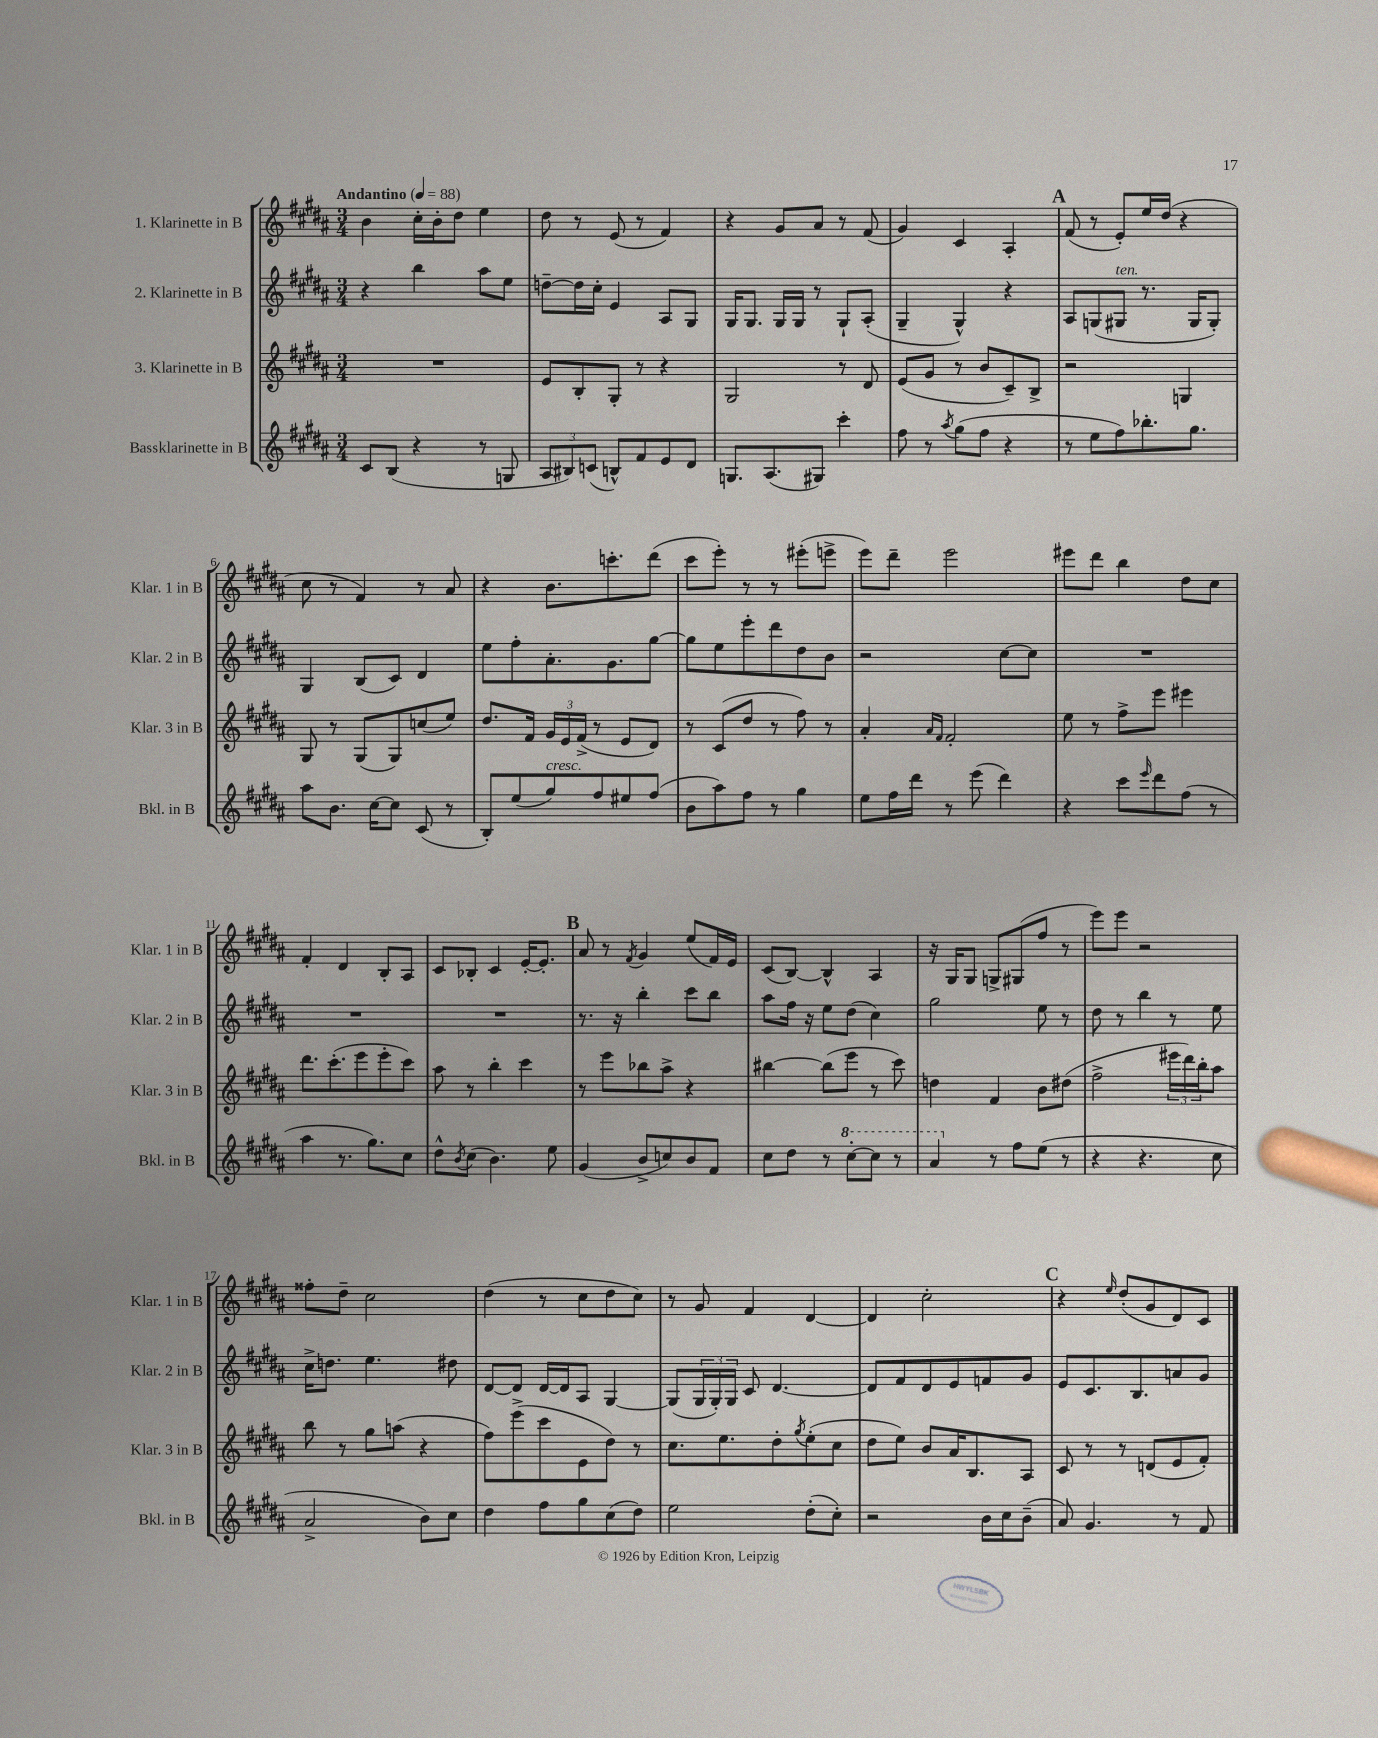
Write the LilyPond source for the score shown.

<<
\new StaffGroup <<
\new Staff = "s0" \with { instrumentName = "1. Klarinette in B" shortInstrumentName = "Klar. 1 in B" } {
    \clef treble \key b \major \numericTimeSignature \time 3/4 \tempo "Andantino" 4 = 88
    b'4 cis''16-. b'16-. dis''8 e''4 |
    dis''8 r8 e'8( r8 fis'4) |
    r4 gis'8 ais'8 r8 fis'8( |
    gis'4) cis'4 ais4-. |
    \mark \markup { \bold "A" } fis'8( r8 e'8-.) e''16 dis''16( r4 |
    cis''8 r8 fis'4) r8 ais'8 |
    r4 b'8. c'''8.-. dis'''8( |
    cis'''8 e'''8-.) r8 r8 eis'''8-.( e'''8-> |
    e'''8) dis'''8-- e'''2 |
    eis'''8 dis'''8 b''4 dis''8 cis''8 |
    fis'4-. dis'4 b8-. ais8 |
    cis'8 bes8-. cis'4 e'16~-. e'8.-. |
    \mark \markup { \bold "B" } ais'8 r8 \acciaccatura { fis'8 } gis'4 e''8( fis'16) e'16 |
    cis'8( b8~) b4-^ ais4 |
    r16 gis16 gis8 g8-> gis8( fis''8 r8 |
    e'''8) e'''8 r2 |
    fisis''8-. dis''8-- cis''2 |
    dis''4( r8 cis''8 dis''8 cis''8) |
    r8 gis'8 fis'4 dis'4~ |
    dis'4 cis''2-. |
    \mark \markup { \bold "C" } r4 \grace { e''16 } dis''8-.( gis'8 dis'8) cis'8 \bar "|." |
}
\new Staff = "s1" \with { instrumentName = "2. Klarinette in B" shortInstrumentName = "Klar. 2 in B" } {
    \clef treble \key b \major \numericTimeSignature \time 3/4
    r4 b''4 ais''8 e''8 |
    d''8~-- d''16 cis''16-. e'4 ais8 gis8 |
    gis16 gis8. gis16 gis16 r8 gis8-! ais8-.( |
    gis4-- gis4-^) r4 |
    \mark \markup { \bold "A" } ais8 g8( gis8^\markup { \italic "ten." } r8. gis16 gis8-.) |
    gis4 b8( cis'8) dis'4 |
    e''8 fis''8-. ais'8.-. gis'8. gis''8~ |
    gis''8 e''8 e'''8-. dis'''8 dis''8 b'8 |
    r2 cis''8~ cis''8 |
    R2. |
    R2. |
    R2. |
    \mark \markup { \bold "B" } r8. r16 b''4-. cis'''8 b''8 |
    ais''8 fis''16 r16 e''8 dis''8( cis''4) |
    gis''2 e''8 r8 |
    dis''8 r8 b''4 r8 e''8 |
    cis''16-> d''8. e''4. dis''8 |
    dis'8~ dis'8 dis'16~ dis'16 ais8 gis4~ |
    gis8( \tuplet 3/2 { gis16 gis16-.) gis16 } cis'8 dis'4.~ |
    dis'8 fis'8 dis'8 e'8 f'8 gis'8 |
    \mark \markup { \bold "C" } e'8 cis'8. b8. a'8 gis'8 \bar "|." |
}
\new Staff = "s2" \with { instrumentName = "3. Klarinette in B" shortInstrumentName = "Klar. 3 in B" } {
    \clef treble \key b \major \numericTimeSignature \time 3/4
    R2. |
    e'8 b8-. gis8-. r8 r4 |
    gis2 r8 dis'8 |
    e'8( gis'8 r8 b'8 cis'8--) b8-> |
    \mark \markup { \bold "A" } r2 g4 |
    gis8 r8 gis8( gis8) c''8( e''8) |
    dis''8. fis'16 \tuplet 3/2 { gis'16 e'16 fis'16->( } r8 e'8 dis'8) |
    r8 cis'8( dis''8 r8 fis''8) r8 |
    ais'4-. \grace { ais'16 fis'16 } fis'2-. |
    e''8 r8 fis''8-> e'''8 eis'''4 |
    dis'''8. cis'''8.-.( e'''8 e'''8-. cis'''8) |
    ais''8 r8 b''4-. cis'''4 |
    \mark \markup { \bold "B" } r8 e'''8 bes''8 ais''8-> r4 |
    bis''4~ bis''8( e'''8 r8 cis'''8) |
    d''4 fis'4 b'8 dis''8( |
    fis''2-> \tuplet 3/2 { eis'''16 dis'''16) b''16-. } ais''8 |
    b''8 r8 gis''8 a''8( r4 |
    fis''8) e'''8->( cis'''8 e'8 dis''8) r8 |
    cis''8. e''8. dis''8-. \acciaccatura { gis''8 } e''8-.( cis''8 |
    dis''8 e''8) b'8 ais'16 b8. ais8 |
    \mark \markup { \bold "C" } cis'8 r8 r8 d'8( e'8 fis'8-.) \bar "|." |
}
\new Staff = "s3" \with { instrumentName = "Bassklarinette in B" shortInstrumentName = "Bkl. in B" } {
    \clef treble \key b \major \numericTimeSignature \time 3/4
    cis'8 b8( r4 r8 g8 |
    \tuplet 3/2 { ais8 bis8) c'8( } b8-^) fis'8 e'8 dis'8 |
    g8. ais8.( gis8) cis'''4-. |
    fis''8 r8 \acciaccatura { ais''8 } gis''8( fis''8 r4 |
    \mark \markup { \bold "A" } r8 e''8 fis''8) bes''8.-. gis''8. |
    ais''8 b'8. cis''16~ cis''8 cis'8( r8 |
    b8-.) e''8( gis''8^\markup { \italic "cresc." }) fis''8 eis''8 fis''8( |
    b'8 ais''8) fis''8 r8 gis''4 |
    e''8 fis''16 dis'''16 r8 e'''8( dis'''4) |
    r4 cis'''8 \grace { e'''16 } dis'''8 fis''8( r8 |
    ais''4 r8. gis''8.) cis''8 |
    dis''8-^ \acciaccatura { b'8 } cis''8( b'4.) e''8 |
    \mark \markup { \bold "B" } gis'4( b'8-> c''8) b'8 fis'8 |
    cis''8 dis''8 r8 \ottava #1 cis'''8~-. cis'''8 r8 |
    ais''4 \ottava #0 r8 fis''8 e''8( r8 |
    r4 r4. cis''8 |
    ais'2-> b'8) cis''8 |
    dis''4 fis''8 gis''8 cis''8( dis''8) |
    e''2 dis''8-.( cis''8-.) |
    r2 b'16 cis''16 b'8--( |
    \mark \markup { \bold "C" } ais'8) gis'4. r8 fis'8 \bar "|." |
}
>>
>>
